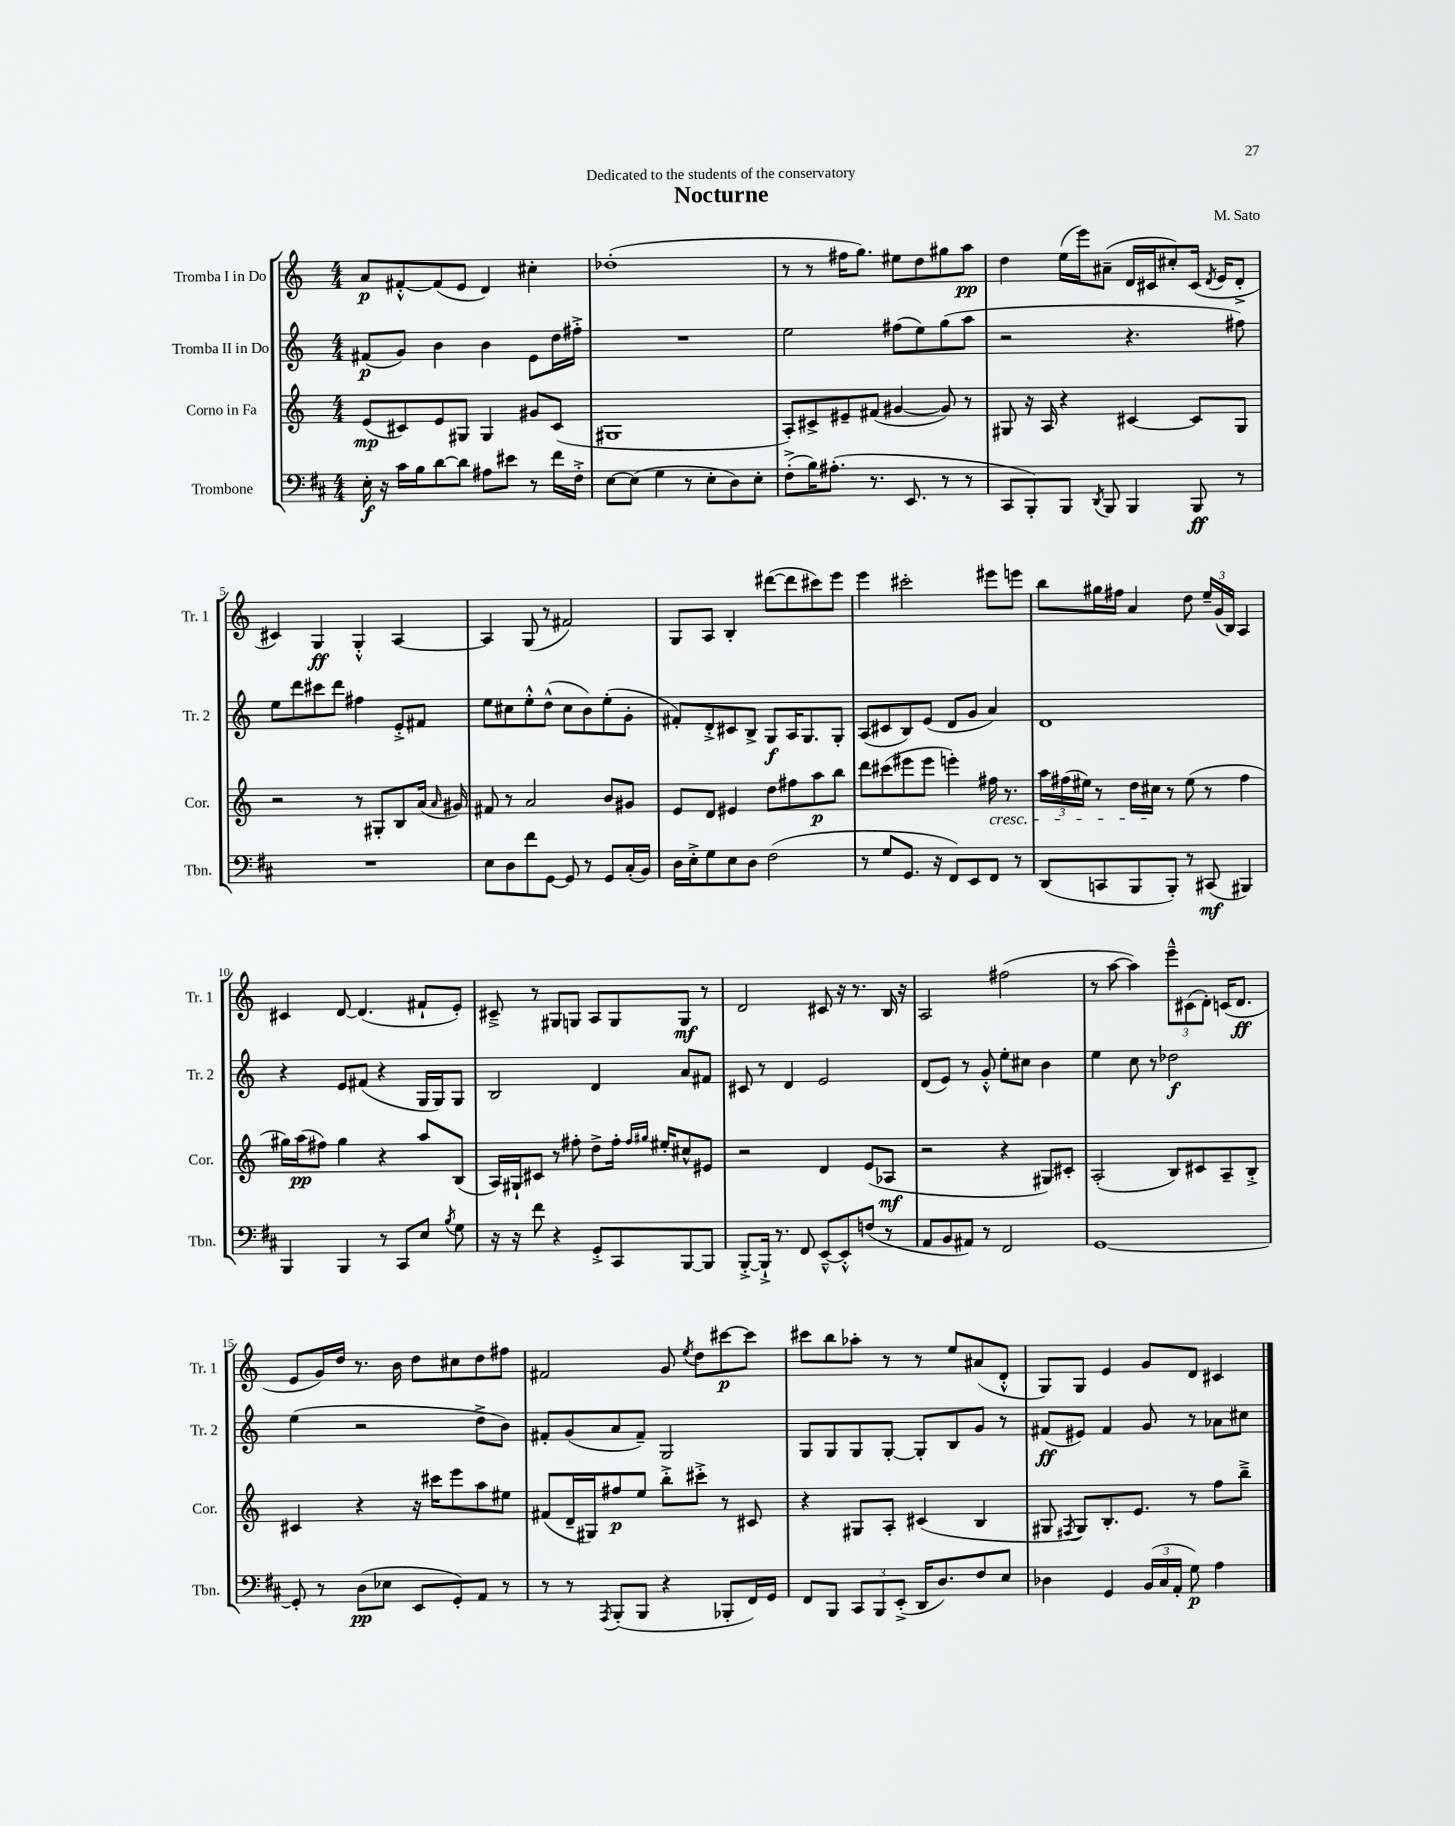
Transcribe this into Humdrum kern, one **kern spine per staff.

**kern	**dynam	**kern	**dynam	**kern	**dynam	**kern	**dynam
*part4	*part4	*part3	*part3	*part2	*part2	*part1	*part1
*staff4	*staff4	*staff3	*staff3	*staff2	*staff2	*staff1	*staff1
*I"Trombone	*	*I"Corno in Fa	*	*I"Tromba II in Do	*	*I"Tromba I in Do	*
*I'Tbn.	*	*I'Cor.	*	*I'Tr. 2	*	*I'Tr. 1	*
*clefF4	*	*clefG2	*	*clefG2	*	*clefG2	*
*k[f#c#]	*	*k[]	*	*k[]	*	*k[]	*
*M4/4	*	*M4/4	*	*M4/4	*	*M4/4	*
=1	=1	=1	=1	=1	=1	=1	=1
16E'\	f	(8e/L	mp	(8f#X/L	p	8a/L	p
16r	.	.	.	.	.	.	.
16c#\LL	.	8c#X/)	.	8g/J)	.	[8f#X'^^/	.
16B\J	.	.	.	.	.	.	.
[8d\	.	8e/	.	4b\	.	(8f#/]	.
8d\J]	.	8G#X/J	.	.	.	8e/J	.
8A#X\L	.	4G#/	.	4b\	.	4d/)	.
8e#X\J	.	.	.	.	.	.	.
8r	.	8g#X/L	.	8e\L	.	4cc#X'\	.
16f#\LL	.	(8c#/J	.	16dd\L	.	.	.
16F#'^\JJ	.	.	.	16ff#X'^\JJ	.	.	.
=2	=2	=2	=2	=2	=2	=2	=2
[8E\L	.	1G#X	.	1r	.	(1dd-X'	.
(8E\J]	.	.	.	.	.	.	.
4G\	.	.	.	.	.	.	.
8r	.	.	.	.	.	.	.
8E'\L	.	.	.	.	.	.	.
8D\)	.	.	.	.	.	.	.
8E'\J	.	.	.	.	.	.	.
=3	=3	=3	=3	=3	=3	=3	=3
(8F#'^\L	.	8A'/L)	.	2ee\	.	8r	.
16B\K)	.	8c#X^/	.	.	.	8r	.
(8.A#X'\J	.	.	.	.	.	.	.
.	.	8e#X~/	.	.	.	16ff#X\KL	.
.	.	.	.	.	.	8.gg\J)	.
8.r	.	(8f#X/J	.	.	.	.	.
.	.	[4g#X/	.	(8ff#X\L	.	8ee#X\L	.
8.EE/	.	.	.	.	.	.	.
.	.	.	.	8ee\)	.	8dd\	.
8r	.	8g#/])	.	(8gg\	.	8gg#X\	.
8r	.	8r	.	8aa\J	.	8aa\J	pp
=4	=4	=4	=4	=4	=4	=4	=4
8CC#/L	.	8G#X/	.	2r	.	4dd\	.
8BBB'/)	.	16r	.	.	.	.	.
.	.	16A/	.	.	.	.	.
8BBB/J	.	4r	.	.	.	(16ee\LL	.
.	.	.	.	.	.	16eee\J)	.
8qDD/	.	.	.	.	.	.	.
8BBB/	.	.	.	.	.	(8a#X~\J	.
4BBB/	.	[4c#X/	.	4.r	.	16d/LL	.
.	.	.	.	.	.	16c#X/J	.
.	.	.	.	.	.	8cc#X'/)	.
8BBB/	ff	8c#/L]	.	.	.	(16c#/Jk	.
.	.	.	.	.	.	8qd/	.
.	.	.	.	.	.	16e/KL	.
8r	.	8G#/J	.	8ff#X\)	.	8d'^/J	.
!!LO:LB:g=z
=5	=5	=5	=5	=5	=5	=5	=5
1r	.	2r	.	8ee\L	.	4c#X/)	.
.	.	.	.	8ddd\	.	.	.
.	.	.	.	8ccc#X\	.	4G/	ff
.	.	.	.	8ddd\J	.	.	.
.	.	8r	.	4ff#X\	.	4G'^^/	.
.	.	8G#X'/L	.	.	.	.	.
.	.	8B/	.	8e'^/L	.	[4A/	.
.	.	(16a/Jk	.	8f#X/J	.	.	.
.	.	16qqa/	.	.	.	.	.
.	.	16g#X/)	.	.	.	.	.
=6	=6	=6	=6	=6	=6	=6	=6
8E\L	.	8f#X/	.	8ee\L	.	4A/]	.
8D\	.	8r	.	8cc#X\	.	.	.
8f#\	.	2a/	.	8ee'^^\	.	(8G/	.
[8GG\J	.	.	.	(8dd^^\J	.	8r	.
8GG/]	.	.	.	8cc#\L	.	2f#X/)	.
8r	.	.	.	8b\)	.	.	.
8GG/L	.	8b/L	.	(8ee'\	.	.	.
(16C#'/L	.	8g#X/J	.	8g'\J	.	.	.
16BB/JJ)	.	.	.	.	.	.	.
=7	=7	=7	=7	=7	=7	=7	=7
16D\LL	.	8e/L	.	8f#X'/L)	.	8G/L	.
16E'^\J	.	.	.	.	.	.	.
8G\	.	8d/J	.	8d'^/	.	8A/J	.
8E\	.	4e#X/	.	8c#X/	.	4B'/	.
8D\J	.	.	.	8B^/J	.	.	.
(2F#\	.	8dd\L	.	8G/L	f	([8ddd#X\L	.
.	.	8ff#X\	.	16A/K	.	8ddd#\]	.
.	.	.	.	8.G/	.	.	.
.	.	8aa\	p	.	.	8ccc#X\)	.
.	.	8bb\J	.	8G'/J	.	8eee\J	.
=8	=8	=8	=8	=8	=8	=8	=8
8r	.	8ddd\L	.	(8A/L	.	4eee\	.
8G/L	.	(8ccc#X\	.	8c#X/	.	.	.
8.GG/J	.	8eee#X\	.	8B/)	.	2ccc#X'\	.
.	.	8eee#\J	.	(8e/J	.	.	.
16r	.	.	.	.	.	.	.
8FF#/L)	.	4eeen'\)	.	8d/L	.	.	.
8EE/	.	.	.	8g/J	.	.	.
!	!	!LO:TX:b:i:t=cresc.	!	!	!	!	!
8FF#/J	.	16ff#X\	.	4a/)	.	8eee#X\L	.
.	.	8.r	.	.	.	.	.
8r	.	.	.	.	.	8eeen\J	.
=9	=9	=9	=9	=9	=9	=9	=9
(8DD/L	.	24aa\LL	.	1d	.	8bb\L	.
.	.	(24ff#X\	.	.	.	.	.
.	.	24ee#X\JJ)	.	.	.	.	.
8CCn/	.	8r	.	.	.	16gg#X\L	.
.	.	.	.	.	.	16ff#X\JJ	.
8BBB/	.	16dd\LL	.	.	.	4a/	.
.	.	16cc#X\JJ	.	.	.	.	.
8BBB'/J)	.	8r	.	.	.	.	.
8r	.	(8ee#\	.	.	.	8dd\	.
(8CC#X/	mf	8r	.	.	.	24ee~/LL	.
.	.	.	.	.	.	(24g/	.
.	.	.	.	.	.	24B/JJ)	.
4BBB#X/)	.	4ff#\	.	.	.	4A/	.
!!LO:LB:g=z
=10	=10	=10	=10	=10	=10	=10	=10
4BBB/	.	16gg#X\LL)	.	4r	.	4c#X/	.
.	.	(16aa\J	pp	.	.	.	.
.	.	8ff#X\J)	.	.	.	.	.
4BBB/	.	4gg#\	.	8e/L	.	[8d/	.
.	.	.	.	(8f#X/J	.	(4.d/]	.
8r	.	4r	.	4r	.	.	.
8CC#/L	.	.	.	.	.	.	.
8E/J	.	8aa/L	.	16G/LL	.	8f#X`/L	.
.	.	.	.	16G/J)	.	.	.
8qB/	.	.	.	.	.	.	.
8G\	.	(8B/J	.	8G/J	.	8e'/J)	.
=11	=11	=11	=11	=11	=11	=11	=11
16r	.	16A/LL)	.	2B/	.	8c#X~^/	.
16r	.	16G#X`/J	.	.	.	.	.
8f#\	.	8c#X/J	.	.	.	8r	.
4r	.	8r	.	.	.	8G#X/L	.
.	.	8ff#X'\	.	.	.	8Gn/J	.
8GG'^/L	.	8dd^\L	.	4d/	.	8A/L	.
8CC#/	.	16ff#'\Jk	.	.	.	8G/	.
.	.	16qqff#/LL	.	.	.	.	.
.	.	16qqgg#X/JJ	.	.	.	.	.
.	.	16ee#X'/KL	.	.	.	.	.
[8BBB/	.	8cc#X^^/	.	8a/L	.	8G/J	mf
8BBB/J]	.	8e#X/J	.	8f#X/J	.	8r	.
=12	=12	=12	=12	=12	=12	=12	=12
[8BBB'^/L	.	2r	.	8c#X/	.	2d/	.
16BBB`^/Jk]	.	.	.	8r	.	.	.
8.r	.	.	.	.	.	.	.
.	.	.	.	4d/	.	.	.
8FF#/	.	.	.	.	.	.	.
[8EE~^^/L	.	4d/	.	2e/	.	8c#X/	.
8EE'^^/]	.	.	.	.	.	16r	.
.	.	.	.	.	.	8.r	.
(8Fn/J	.	(8e/L	.	.	.	.	.
8r	.	8A-X/J	mf	.	.	16B/	.
.	.	.	.	.	.	16r	.
=13	=13	=13	=13	=13	=13	=13	=13
8AA/L	.	2r	.	(8d/L	.	2A/	.
8BB/	.	.	.	8e/J)	.	.	.
8AA#X/J)	.	.	.	8r	.	.	.
8r	.	.	.	8g'^^/	.	.	.
2FF#/	.	4r	.	8ee'\L	.	(2ff#X\	.
.	.	.	.	8cc#X\J	.	.	.
.	.	8G#X/L)	.	4b\	.	.	.
.	.	8c#X'/J	.	.	.	.	.
=14	=14	=14	=14	=14	=14	=14	=14
[1GG	.	(2A'/	.	4ee\	.	8r	.
.	.	.	.	.	.	[8aa\	.
.	.	.	.	8cc\	.	4aa\])	.
.	.	.	.	8r	.	.	.
.	.	8B/L)	.	2dd-X\	f	12eee~^^\L	.
.	.	.	.	.	.	(12c#X\	.
.	.	8c#X/	.	.	.	.	.
.	.	.	.	.	.	12d'\J)	.
.	.	8A~/	.	.	.	(16cn/KL	.
.	.	.	.	.	.	8.d/J	ff
.	.	8B'^/J	.	.	.	.	.
!!LO:LB:g=z
=15	=15	=15	=15	=15	=15	=15	=15
8GG'/]	.	4c#X/	.	(4ee\	.	8e/L	.
8r	.	.	.	.	.	16g/L)	.
.	.	.	.	.	.	16dd/JJ	.
(8D\L	pp	4r	.	2r	.	8.r	.
8E-X\J	.	.	.	.	.	.	.
.	.	.	.	.	.	16b\	.
8EE/L	.	16r	.	.	.	8dd\L	.
.	.	16ccc#X\KL	.	.	.	.	.
8GG'/)	.	8eee\	.	.	.	8cc#X\	.
8AA/J	.	8aa\	.	8dd^\L	.	8dd\	.
8r	.	8ee#X\J	.	8b\J)	.	8ff#X\J	.
=16	=16	=16	=16	=16	=16	=16	=16
8r	.	(8f#X/L	.	8f#X'/L	.	2f#X/	.
8r	.	16d~/L	.	(8g/	.	.	.
.	.	16G#X/J)	.	.	.	.	.
8qAAA/	.	.	.	.	.	.	.
(8BBB'/L	.	8ff#X/	p	8a/	.	.	.
8BBB/J	.	8ee/J	.	8f#~/J)	.	.	.
4r	.	8bb'^\L	.	2G/	.	8g/	.
.	.	.	.	.	.	8qee/	.
.	.	8ccc#X'^\J	.	.	.	8dd\L	.
8BBB-X'/L	.	8r	.	.	.	[8ccc#X\	p
16FF#/L)	.	8c#X/	.	.	.	8ccc#\J]	.
16GG/JJ	.	.	.	.	.	.	.
=17	=17	=17	=17	=17	=17	=17	=17
8FF#/L	.	4r	.	8G/L	.	8ccc#X\L	.
8BBB/J	.	.	.	8G/	.	8bb\	.
12CC#/L	.	8G#X/L	.	8G/	.	8aa-X'\J	.
12BBB/	.	.	.	.	.	.	.
.	.	8A'/J	.	[8G'/J	.	8r	.
(12EE'^/J	.	.	.	.	.	.	.
16DD/KL	.	(4c#X/	.	8G'/L]	.	8r	.
8.D/)	.	.	.	.	.	.	.
.	.	.	.	8B/	.	8ee/L	.
8F#/	.	4B/	.	8g/J	.	(8a#X/	.
8E/J	.	.	.	8r	.	8d'^^/J	.
=18	=18	=18	=18	=18	=18	=18	=18
4D-X\	.	8G#X/	.	(8f#X/L	ff	8G/L)	.
.	.	8qF#X/	.	.	.	.	.
.	.	8G#/L)	.	8e#X/J)	.	8G/J	.
4GG/	.	8.B'/	.	4f#/	.	4e/	.
.	.	8.e/J	.	.	.	.	.
(24BB/LL	.	.	.	8g/	.	8g/L	.
24C#/	.	.	.	.	.	.	.
24AA'/JJ	.	.	.	.	.	.	.
8G\)	p	8r	.	8r	.	8d/J	.
4A\	.	8ff\L	.	8a-X\L	.	4c#X/	.
.	.	8bb~^\J	.	8cc#X\J	.	.	.
==	==	==	==	==	==	==	==
*-	*-	*-	*-	*-	*-	*-	*-
